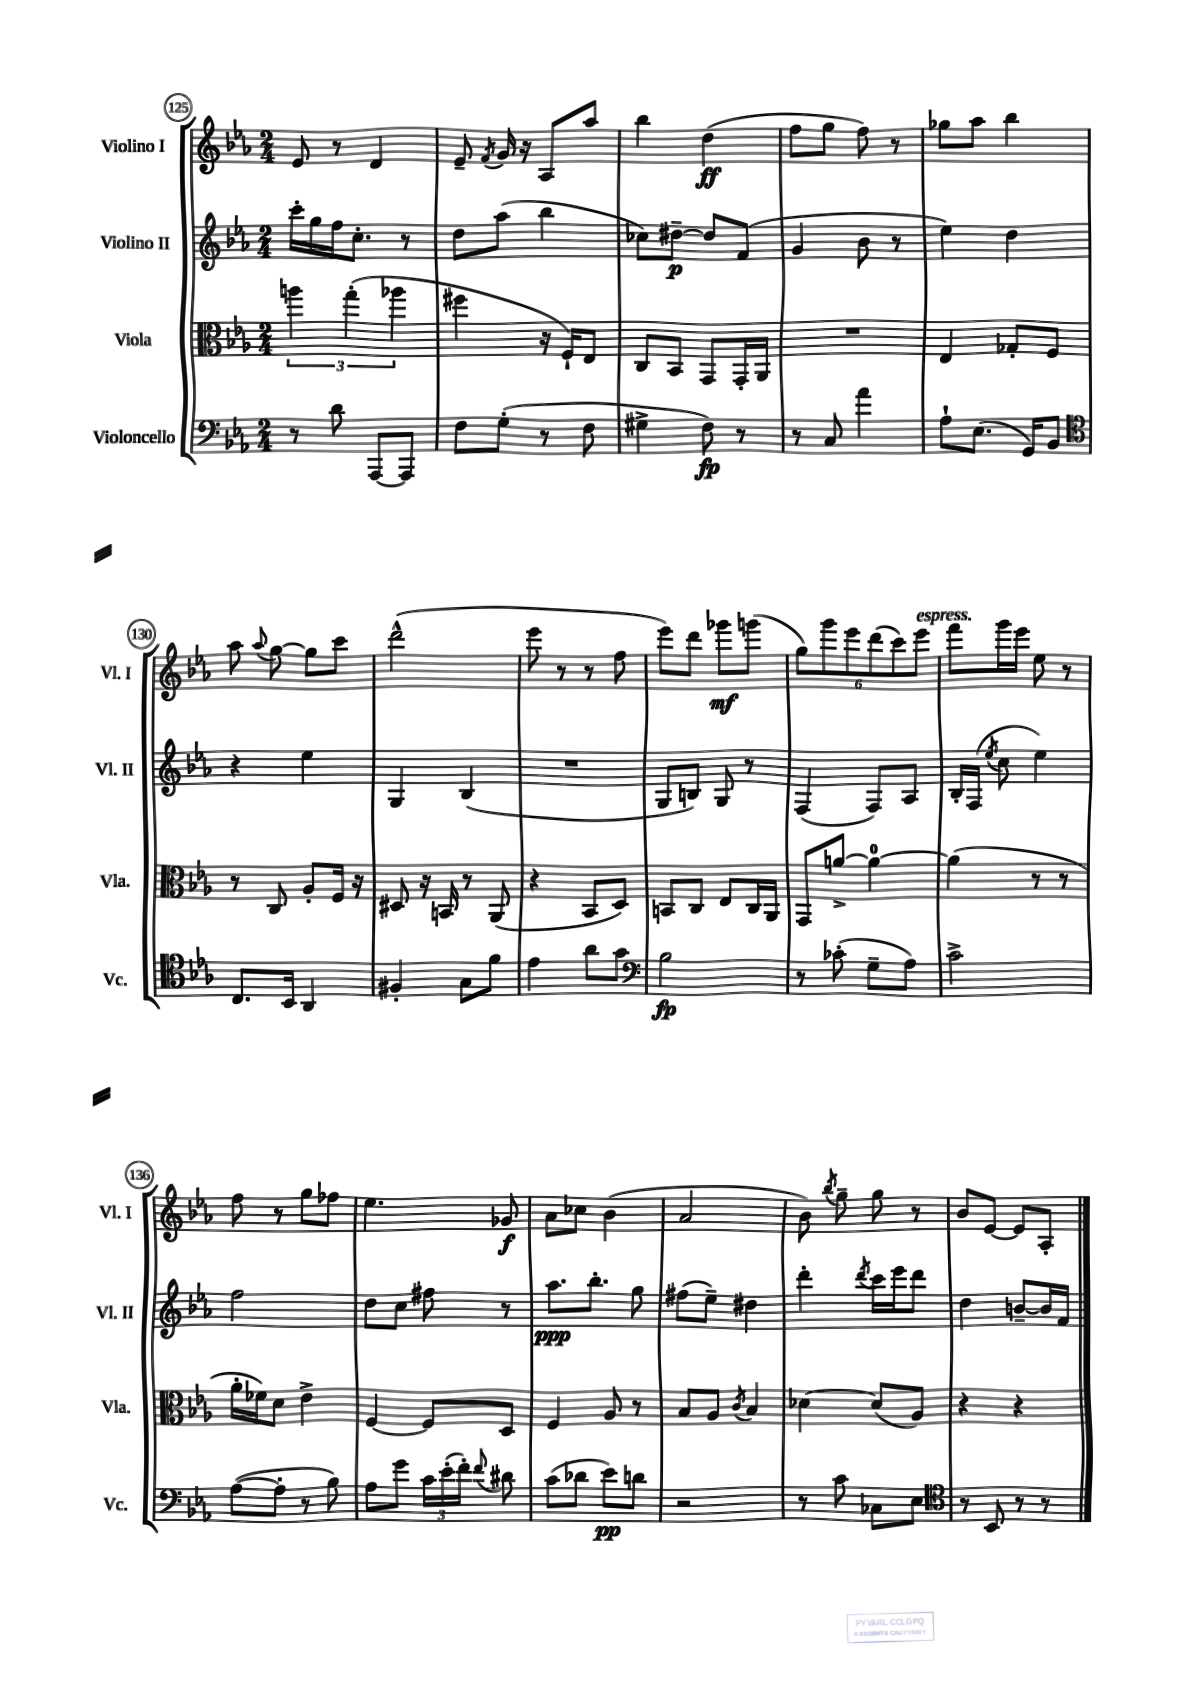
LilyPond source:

<<
\new StaffGroup <<
\new Staff = "s0" \with { instrumentName = "Violino I" shortInstrumentName = "Vl. I" } {
    \clef treble \key ees \major \numericTimeSignature \time 2/4
    \autoBeamOff ees'8 r8 d'4 |
    ees'8-- \acciaccatura { f'8 } g'16 r16 aes8[ aes''8] |
    bes''4 d''4\ff( |
    f''8[ g''8] f''8) r8 |
    ges''8[ aes''8] bes''4 |
    aes''8 \appoggiatura { aes''8 } g''8~ g''8[ c'''8] |
    d'''2-^( |
    ees'''8 r8 r8 f''8 |
    ees'''8[) d'''8] ges'''8[\mf g'''8]( |
    \tuplet 6/4 { g''8[) g'''8 ees'''8 d'''8( c'''8) ees'''8]^\markup { \italic "espress." } } |
    f'''8[ g'''16 ees'''16] ees''8 r8 |
    f''8 r8 g''8[ fes''8] |
    ees''4. ges'8\f |
    aes'8[ ces''8] bes'4( |
    aes'2 |
    bes'8) \acciaccatura { bes''8 } g''8-- g''8 r8 |
    bes'8[ ees'8]~ ees'8[ aes8]-. \bar "|." |
}
\new Staff = "s1" \with { instrumentName = "Violino II" shortInstrumentName = "Vl. II" } {
    \clef treble \key ees \major \numericTimeSignature \time 2/4
    \autoBeamOff c'''16[-. g''16 f''16 c''8.]-. r8 |
    d''8[ aes''8]( bes''4 |
    ces''8[) dis''8]~--\p dis''8[ f'8]( |
    g'4 bes'8 r8 |
    ees''4) d''4 |
    r4 ees''4 |
    g4 bes4( |
    R2 |
    g8[ b8]) g8 r8 |
    f4( f8[) aes8] |
    bes16[-. f16]( \acciaccatura { ees''8 } c''8 ees''4) |
    f''2 |
    d''8[ c''8] fis''8 r8 |
    aes''8.[\ppp bes''8.]-. g''8 |
    fis''8[( ees''8]--) dis''4 |
    d'''4-. \acciaccatura { d'''8 } c'''16[ ees'''16 d'''8] |
    d''4 b'8[~-- b'16 f'16] \bar "|." |
}
\new Staff = "s2" \with { instrumentName = "Viola" shortInstrumentName = "Vla." } {
    \clef alto \key ees \major \numericTimeSignature \time 2/4
    \autoBeamOff \tuplet 3/2 { a''4 g''4-.( aes''4 } |
    fis''4 r16 f16[-!) ees8] |
    c8[ bes,8] g,8[ g,16-. aes,16] |
    R2 |
    ees4 ges8[-. f8] |
    r8 c8 aes8[-. f16] r16 |
    dis8 r16 b,16 r8 aes,8( |
    r4 bes,8[ d8]) |
    b,8[ c8] ees8[ c16 aes,16] |
    g,8[ a'8]~-> a'4-0~ |
    a'4( r8 r8 |
    aes'16[-. fes'16) d'8] ees'4-> |
    f4~ f8[ d8] |
    f4 aes8 r8 |
    bes8[ aes8] \acciaccatura { c'8 } bes4 |
    des'4~ des'8[( aes8]) |
    r4 r4 \bar "|." |
}
\new Staff = "s3" \with { instrumentName = "Violoncello" shortInstrumentName = "Vc." } {
    \clef bass \key ees \major \numericTimeSignature \time 2/4
    \autoBeamOff r8 d'8 aes,,8[~ aes,,8] |
    f8[ g8]-.( r8 f8 |
    gis4-> f8\fp) r8 |
    r8 c8 aes'4 |
    aes8[-! ees8.]( g,16[) bes,8] |
    \clef tenor c8.[ bes,16] aes,4 |
    fis4-. g8[ f'8] |
    ees'4 aes'8[ g'8] |
    \clef bass bes2\fp |
    r8 ces'8-.( g8[-- aes8]) |
    c'2-> |
    aes8[~( aes8]-. r8 bes8) |
    aes8[ g'8] \tuplet 3/2 { c'16[ ees'16-.( f'16]-.) } \appoggiatura { f'8 } dis'8 |
    c'8[( des'8] ees'8[\pp) d'8] |
    r2 |
    r8 c'8 ces8[ ees8] |
    \clef tenor r8 bes,8 r8 r8 \bar "|." |
}
>>
>>
\layout { \context { \Score currentBarNumber = #125 \override BarNumber.stencil = #(make-stencil-circler 0.1 0.3 ly:text-interface::print) } }
